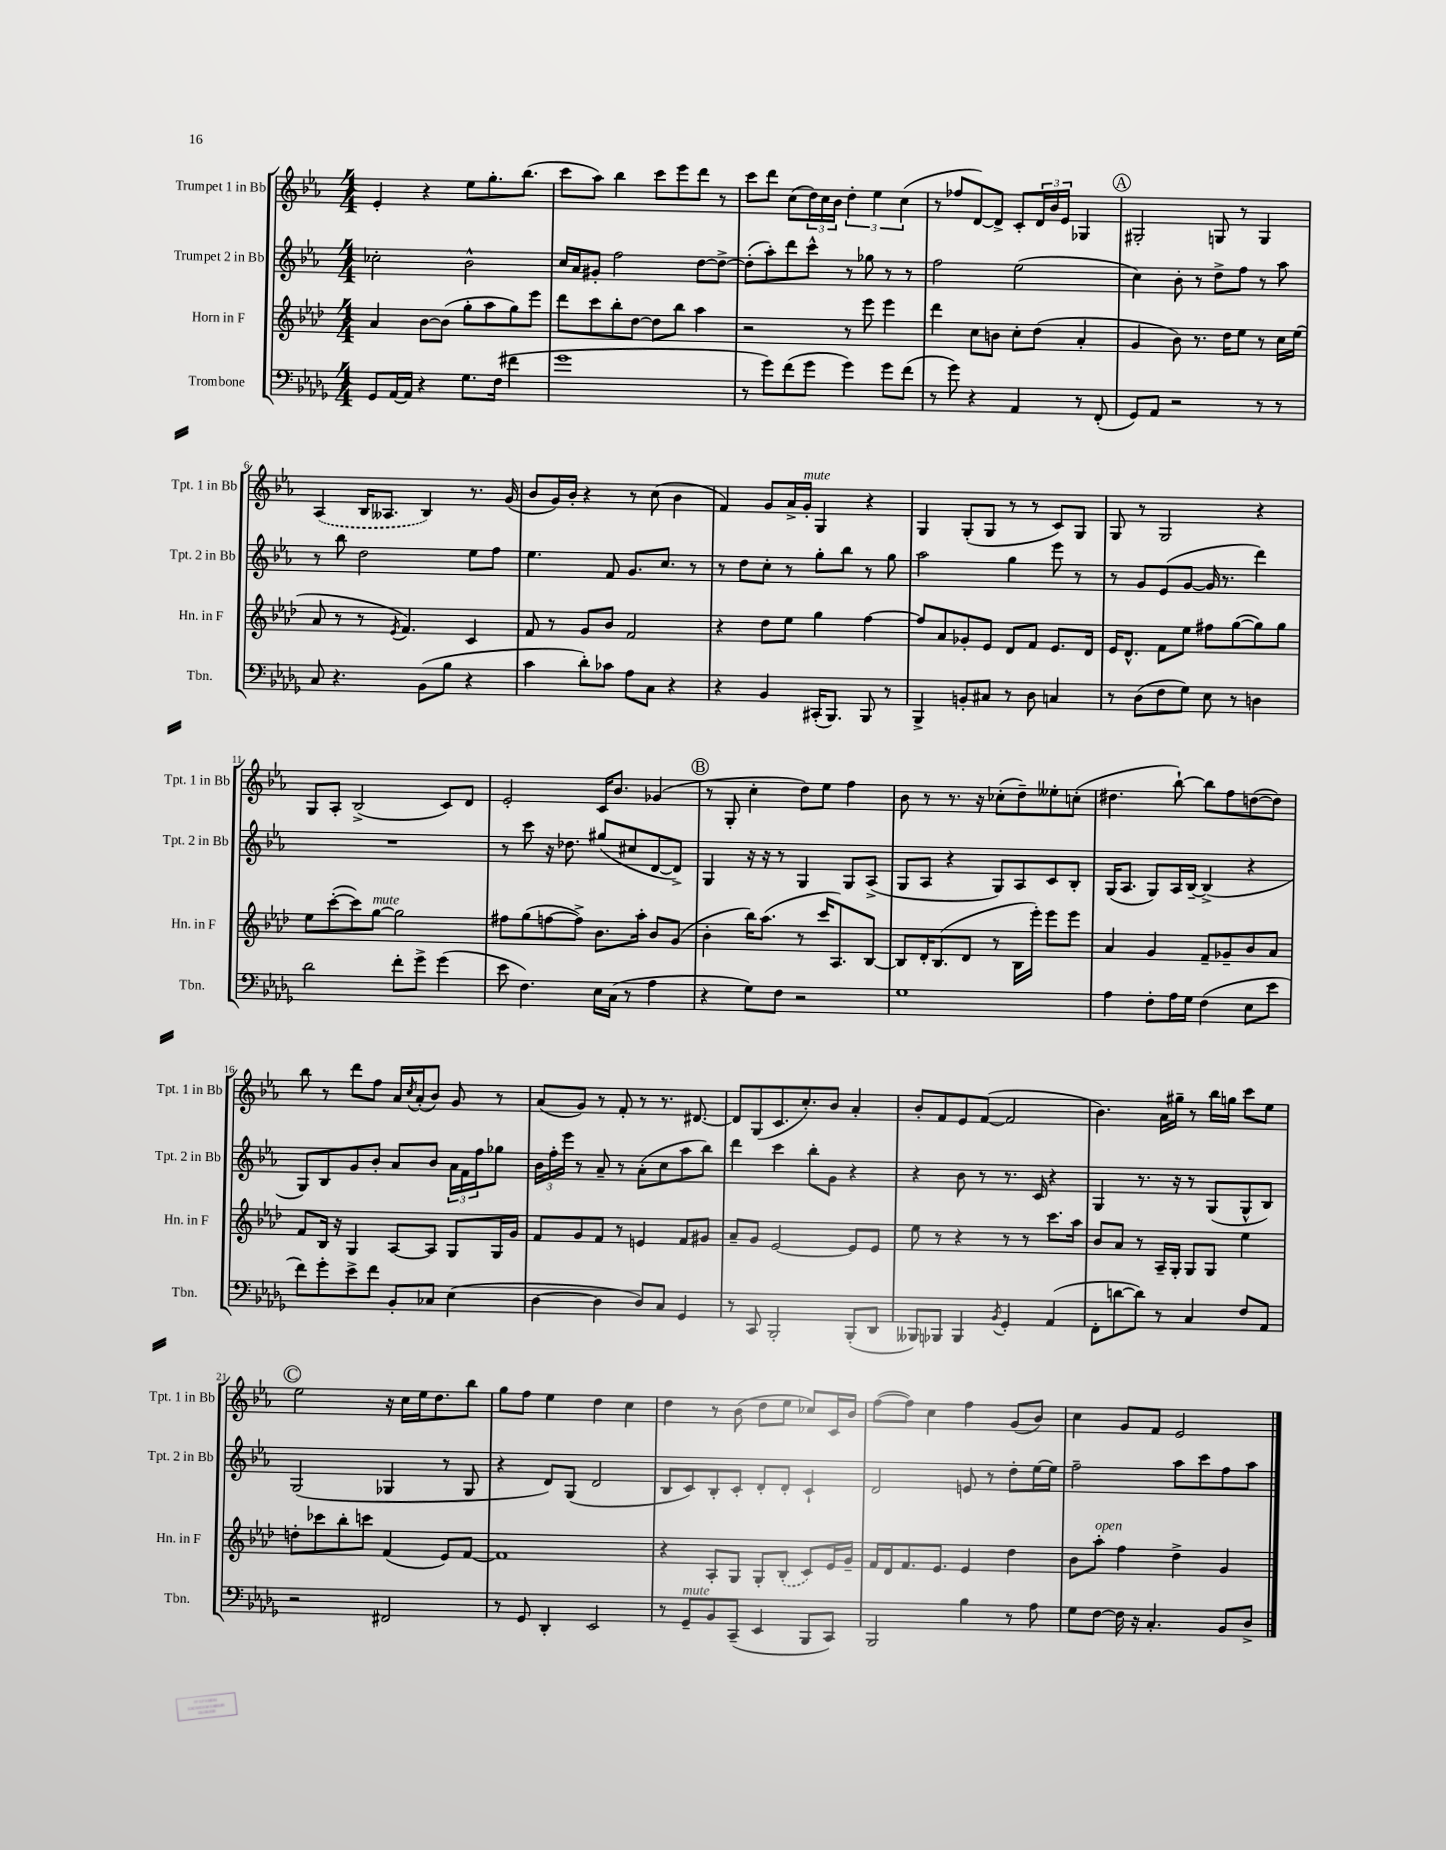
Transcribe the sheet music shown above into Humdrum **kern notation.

**kern	**kern	**kern	**kern
*part4	*part3	*part2	*part1
*staff4	*staff3	*staff2	*staff1
*I"Trombone	*I"Horn in F	*I"Trumpet 2 in Bb	*I"Trumpet 1 in Bb
*I'Tbn.	*I'Hn. in F	*I'Tpt. 2 in Bb	*I'Tpt. 1 in Bb
*clefF4	*clefG2	*clefG2	*clefG2
*k[b-e-a-d-g-]	*k[b-e-a-d-]	*k[b-e-a-]	*k[b-e-a-]
*M4/4	*M4/4	*M4/4	*M4/4
=1	=1	=1	=1
8GG-/L	4a-/	2cc-X'\	4e-'/
[16AA-/L	.	.	.
16AA-/JJ]	.	.	.
4r	[8b-\L	.	4r
.	(8b-\J]	.	.
8.G-\L	8gg'\L	2b-^^\	8ee-\L
.	8aa-\	.	8.gg'\
(16F\Jk	.	.	.
4f#X\	8gg\)	.	.
.	.	.	(8.bb-\J
.	8eee-\J	.	.
=2	=2	=2	=2
1g-	8ddd-\L	16cc/LL	8ccc\L
.	.	16a-/J	.
.	8ccc\	8g#X'/J	8aa-\J)
.	8bb-'\	2ff\	4bb-\
.	[8dd-\J	.	.
.	8dd-\L]	.	8ccc\L
.	8bb-\J	.	8eee-\
.	4aa-\	[8dd\L	8ddd\J
.	.	8dd^\J_	8r
=3	=3	=3	=3
8r	2r	(8dd'\L]	8ccc\L
8g-\L)	.	8aa-'\)	8ddd\J
(8f\	.	8ddd\	(8cc\L
8g-\J	.	8ccc^^\J	24dd\L)
.	.	.	24cc\
.	.	.	24b-\JJ
4g-\)	8r	8r	6dd'\
.	8eee-\	8gg-X\	.
.	.	.	6ee-\
8g-\L	4eee-\	8r	.
.	.	.	(6cc\
(8f\J	.	8r	.
=4	=4	=4	=4
8r	4ddd-\	2ff\	8r
8g-\)	.	.	8ff-X/L
4r	8cc\L	.	[8d/)
.	8bn\J	.	8d^/J]
4AA-/	8cc'\L	(2ee-\	8c'/L
.	(8dd-\J	.	24d/L
.	.	.	24b-/
.	.	.	24e-/JJ
8r	4a-'/	.	4G-X/
(8FF'/	.	.	.
!!LO:REH:place=s1:t=A
=5	=5	=5	=5
8GG-/L)	4g/	4cc\)	2G#X'/
8AA-/J	.	.	.
2r	8b-\)	8b-'\	.
.	8.r	8r	.
.	.	8dd^\L	8Gn/
.	16dd-\KL	.	.
.	8ee-\J	8ff\J	8r
8r	8r	8r	4G/
8r	16cc\LL	8aa-\	.
.	(16ee-\JJ	.	.
!!LO:LB:g=z
=6	=6	=6	=6
8C/	8a-/	8r	(4A-/
4.r	8r	8bb-\	.
.	8r	2dd\	16B-/KL
.	.	.	8.A--X/J
.	8qe-/	.	.
.	4.f/)	.	.
(8BB-\L	.	.	4B-/)
8B-\J	.	.	.
4r	4c/	8ee-\L	8.r
.	.	8ff\J	.
.	.	.	(16g/
=7	=7	=7	=7
4c\	8f/	4.ee-\	8b-/L
.	8r	.	16g/L)
.	.	.	16b-'/JJ
8d-'\L)	8g/L	.	4r
8c-X\J	8b-/J	8f/	.
8A-\L	2f/	8.g/L	8r
8C\J	.	.	(8cc\
.	.	8.cc/J	.
4r	.	.	4b-\
.	.	8r	.
=8	=8	=8	=8
4r	4r	8r	4f/)
.	.	8dd\L	.
4BB-/	8dd-\L	8cc'\J	8g/L
.	8ee-\J	8r	16a-^/L
!	!	!	!LO:TX:a:i:t=mute
.	.	.	16g'/JJ
(16CC#X'/KL	4gg\	8gg'\L	4G/
8.BBB-/J)	.	.	.
.	.	8bb-\J	.
8BBB-/	[4ff\	8r	4r
8r	.	8gg\	.
=9	=9	=9	=9
4BBB-^/	8ff/L]	2aa-\	4G/
.	8a-/	.	.
8BBn'/L	8g-X'/	.	(8G'/L
8C#X/J	8e-/J	.	8G/J
8r	8d-/L	4gg\	8r
8D-\	8f/J	.	8r
4Cn/	8.e-/L	8eee-\	8c/L)
.	.	8r	8G/J
.	16d-/Jk	.	.
=10	=10	=10	=10
8r	16e-/KL	8r	8G/
.	8.d-^^/J	.	.
(8D-\L	.	8g/L	8r
8F\	8f\L	(8e-/	2G/
8G-\J)	8ee-\J	[8g/J	.
8E-\	8ff#X\L	16g/]	.
.	.	8.r	.
8r	([8gg\	.	.
4Dn\	8gg\])	4ddd\)	4r
.	8gg\J	.	.
!!LO:LB:g=z
=11	=11	=11	=11
2d-\	8ee-\L	1r	8G/L
.	([8ccc'\	.	8A-'/J
.	8ccc\])	.	(2B-^/
!	!LO:TX:a:i:t=mute	!	!
.	[8gg\J	.	.
8f'\L	2gg\]	.	.
8g-^\J	.	.	.
(4g-\	.	.	8c/L)
.	.	.	8d/J
=12	=12	=12	=12
8e-\	8ff#X\L	8r	2e-'/
4.F\)	(8gg\	8ccc\	.
.	[8ffn\	16r	.
.	.	8.dd-X\	.
.	8ff^\J])	.	.
16E-\LL	8.b-\L	(8gg#X/L	16c/KL
(16C\JJ	.	.	8.b-/J
8r	.	8cc#X/	.
.	16aa-'\Jk	.	.
4A-\	8b-/L	[8d/	(4g-X/
.	(8g/J	8d^/J])	.
!!LO:REH:place=s1:t=B
=13	=13	=13	=13
4r	4b-'\	4G/	8r
.	.	.	8G'/
8G-\L)	16bb-\KL)	16r	4cc'\
.	(8.aa-\J	16r	.
8F\J	.	8r	.
2r	8r	4G/	8dd\L)
.	16ccc/KL	.	8ee-\J
.	8.A-/)	.	.
.	.	8G/L	4ff\
.	[8B-/J	(8A-^/J	.
=14	=14	=14	=14
1G-	8B-/L]	8G/L	8b-\
.	16d-'/K	8A-/J	8r
.	(8.B-/	.	.
.	.	4r	8.r
.	8d-/J	.	.
.	.	.	16r
.	8r	8G/L)	(8cc-X'\L
.	16B-\LL	8A-/	8dd~\)
.	16eee-'\JJ)	.	.
.	8eee-\L	8c/	8ee--X'\
.	8eee-\J	8B-'/J	(8ccn'\J
=15	=15	=15	=15
4A-\	4a-/	(16G/KL	4.dd#X\
.	.	8.A-/J	.
8F'\L	4g/	8G/L)	.
16A-\L	.	16A-/L	[8bb-`\)
16G-\JJ	.	[16B-~/JJ	.
(4F\	8f~/L	(4B-^/]	8bb-\L]
.	8g-X~/	.	8ff\
8E-\L	8b-/	4r	([8ddn\
8e-\J	8a-/J	.	8dd\J])
!!LO:LB:g=z
=16	=16	=16	=16
8f\L)	8f/L	8G/L)	8bb-\
8g-'\	16B-/Jk	8B-/	8r
.	16r	.	.
8e-^\	4G/	8g/	8ddd\L
8f\J	.	8b-'/J	8ff\J
8BB-'/L	[8A-/L	8a-/L	16a-/LL
.	.	.	8qcc/
.	.	.	(16a-'/J
8C-X/J	8A-/J]	8b-/J	8b-/J)
(4E-\	8G/L	24a-\LL	8g/
.	.	24f\	.
.	.	24ff\J	.
.	16G/L	8gg-X\J	8r
.	16g/JJ	.	.
=17	=17	=17	=17
[4D-\	8f/L	24b-\LL	(8a-/L
.	.	24ff'\	.
.	.	24eee-\JJ	.
.	8g/	8r	8g/J)
4D-\]	8f/J	8a-~/	8r
.	8r	8r	8f'/
8D-/L)	4en/	(8a-'\L	8r
8C/J	.	8cc\	8.r
4GG-/	8f/L	8aa-\	.
.	.	.	[8.d#X/
.	8g#X/J	8bb-\J)	.
=18	=18	=18	=18
8r	8a-~/L	4ddd\	8d#/L]
8CC/	8g/J	.	(8G/
2BBB-'/	[2e-/	4ccc\	8.c/
.	.	.	8.cc'/)
.	.	8bb-'\L	.
.	.	8g\J	8b-/J
(8BBB-'/L	8e-/L]	4r	4a-'/
8DD-/J	8e-/J	.	.
=19	=19	=19	=19
8BBB--X/L)	8ee-\	4r	8b-'/L
8BBB-X/J	8r	.	8f/
4BBB-/	4r	8b-\	8e-/
.	.	8r	([8f/J
8qBB-/	.	.	.
4GG-'/	8r	8.r	2f/]
.	8r	.	.
.	.	16c/	.
(4AA-/	8.ccc\L	4r	.
.	16aa-\Jk	.	.
=20	=20	=20	=20
8FF'\L	8b-/L	4G/	4.b-\)
[8dn\	8a-/J	.	.
8d\J])	8r	8.r	.
8r	16A-~/LL	.	16a-\LL
.	16G'/JJ	16r	16gg#X~\JJ
4C/	8G/L	8r	8r
.	8G/J	(8G/L	16bb-\LL
.	.	.	16ggn\JJ
8F/L	4ee-\	8G^^/	8ccc\L
8AA-/J	.	8B-/J)	8ee-\J
!!LO:LB:g=z
!!LO:REH:place=s1:t=C
=21	=21	=21	=21
2r	8ddn'\L	(2G/	2ee-\
.	8ccc-X\	.	.
.	8bb-'\	.	.
.	8cccn\J	.	.
2FF#X/	(4f/	4G-X/	16r
.	.	.	16cc\LL
.	.	.	16ee-\J
.	.	.	8.dd\
.	8e-/L)	8r	.
.	[8f/J	8G-/	8bb-\J
=22	=22	=22	=22
8r	1f]	4r	8gg\L
8GG-/	.	.	8ff\J
4DD-'/	.	8d/L)	4ee-\
.	.	(8G/J	.
2EE-/	.	2d/	4dd\
.	.	.	4cc\
=23	=23	=23	=23
8r	4r	8B-/L	4dd\
!LO:TX:a:i:t=mute	!	!	!
8GG-~/L	.	8c/)	.
8BB-/	8A-'/L	8B-'/	8r
(8CC~/J	8G/J	8c'/J	(8b-\
4EE-/	8G'/L	8d'/L	8dd\L
.	(8B-'/J	8d'/J	8ee-\J
8BBB-/L	8c/L)	4c`/	8cc-X/L)
8CC/J)	16e-/L	.	16c/L
.	16g~/JJ	.	16b-/JJ
=24	=24	=24	=24
2BBB-/	16f/LL	2d/	([8ff\L
.	16d-/J	.	.
.	8.f/	.	8ff\J])
.	.	.	4cc\
.	8.e-/J	.	.
4B-\	4e-/	8en/	4ff\
.	.	8r	.
8r	4dd-\	8dd'\L	(8g/L
8A-\	.	[16ee-\L	8b-/J)
.	.	16ee-\JJ]	.
=25	=25	=25	=25
8G-\L	8b-\L	2ff~\	4cc\
!	!LO:TX:a:i:t=open	!	!
[8F\J	8aa-'\J	.	.
16F\]	4ff\	.	8g/L
16r	.	.	.
4.C'/	.	.	8f/J
.	4dd-^\	8aa-\L	2e-/
.	.	8ccc\	.
8BB-/L	4g/	8ff\	.
8D-^/J	.	8aa-\J	.
==	==	==	==
*-	*-	*-	*-
